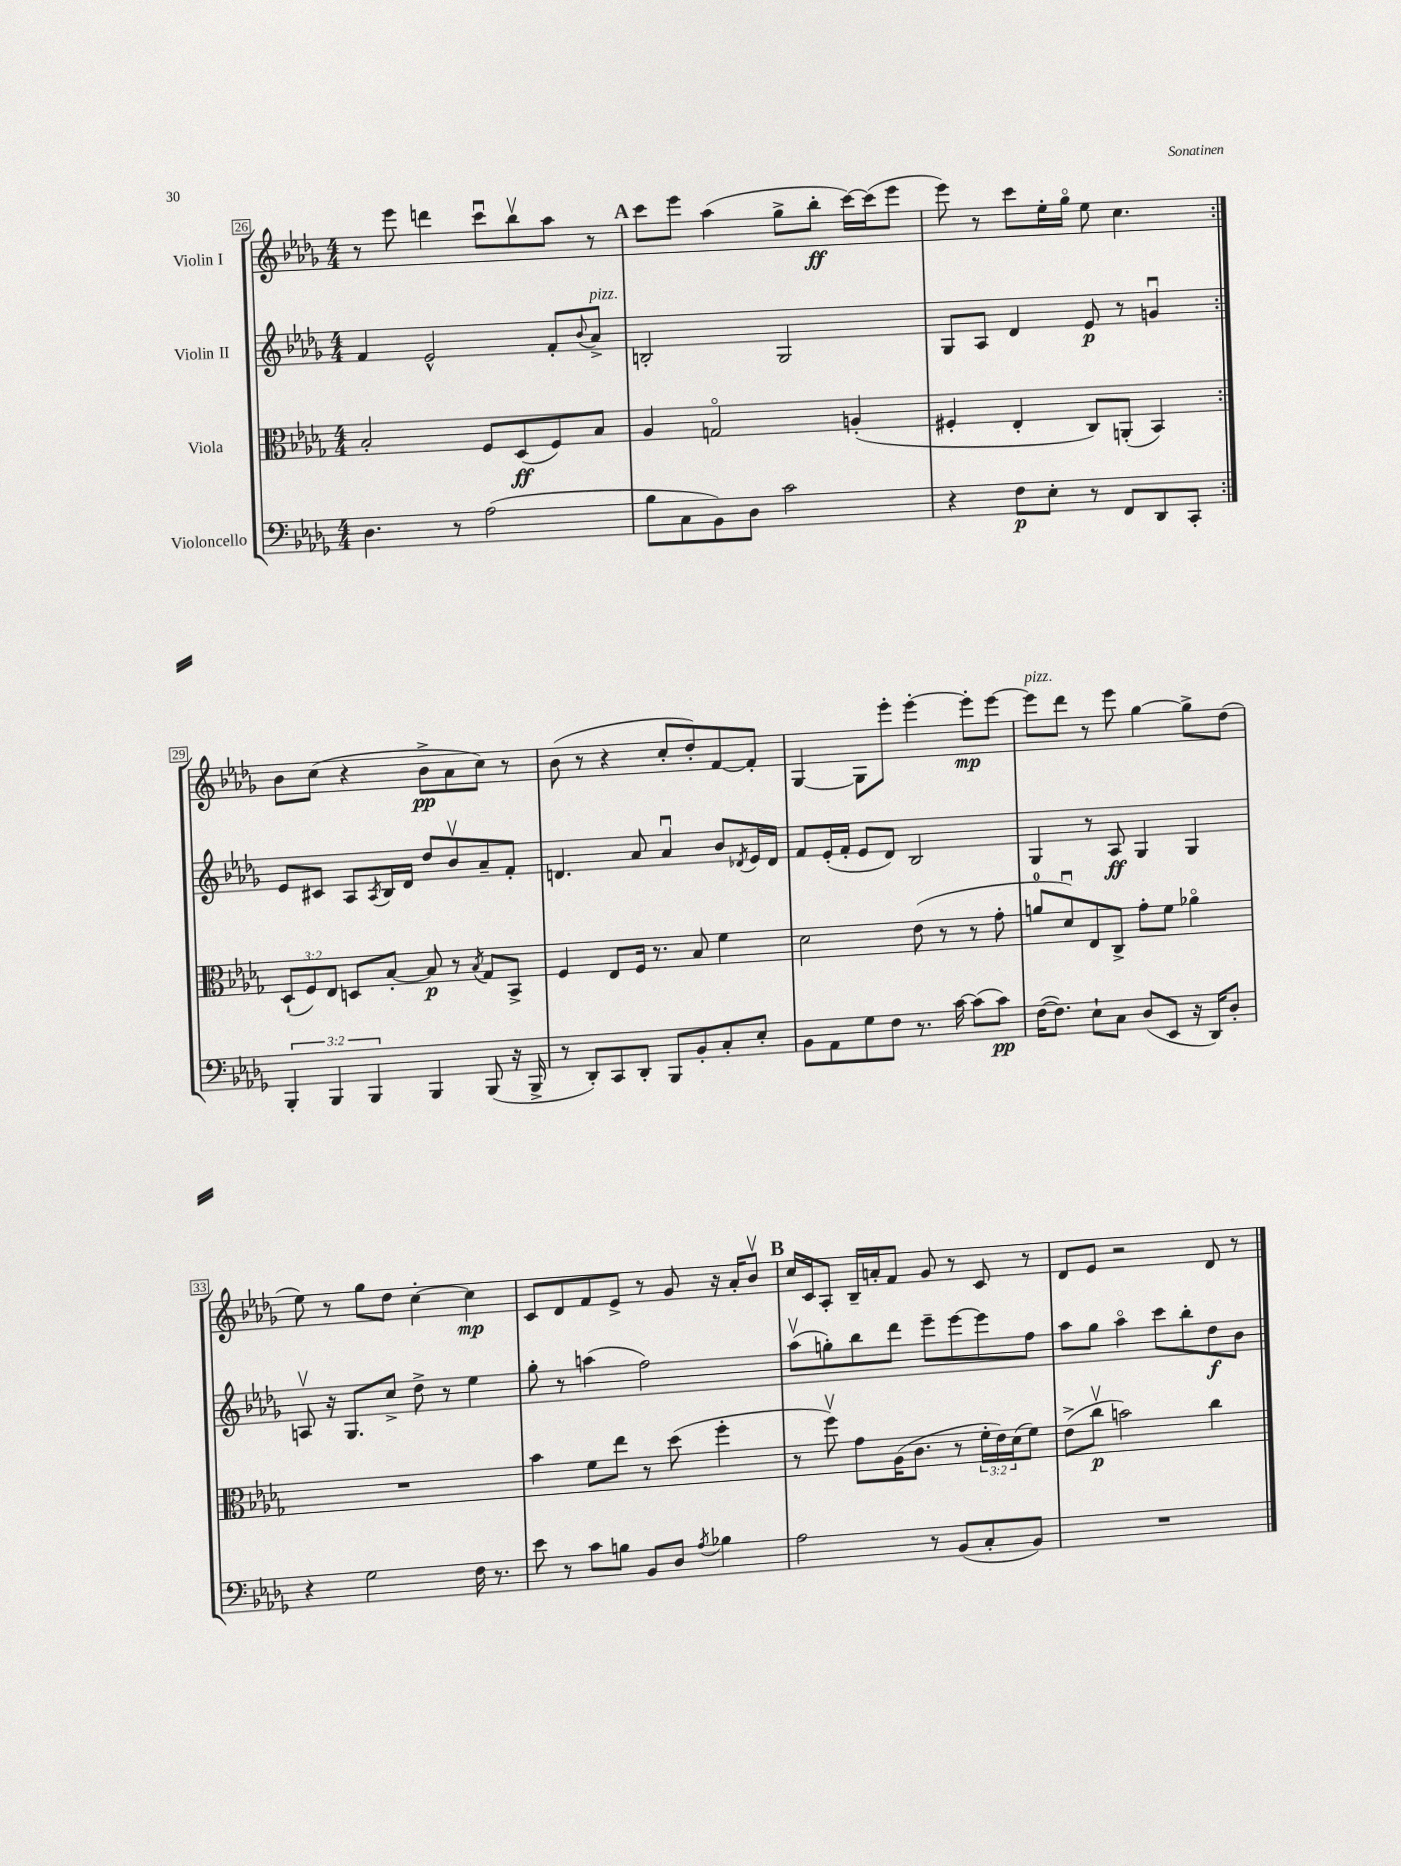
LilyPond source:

<<
\new StaffGroup <<
\new Staff = "s0" \with { instrumentName = "Violin I" } {
    \clef treble \key des \major \numericTimeSignature \time 4/4
    \repeat volta 2 { r8 ees'''8 d'''4 c'''8\downbow bes''8\upbow aes''8 r8 |
    \mark \markup { \bold "A" } c'''8 ees'''8 aes''4( ges''8-> bes''8-.\ff c'''16~) c'''16( ees'''8 |
    ees'''8) r8 c'''8 ees''16-. ges''16\flageolet ees''8 c''4. | }
    bes'8 c''8( r4 bes'8->\pp aes'8 c''8) r8 |
    bes'8( r8 r4 c''8-. des''8-.) f'8~ f'8-. |
    ges4~ ges8 ees'''8-. ees'''4~-. ees'''8-.\mp ees'''8~ |
    ees'''8^\markup { \italic "pizz." } des'''8 r8 ees'''8 ges''4~ ges''8-> des''8( |
    ees''8) r8 ges''8 des''8 c''4~-. c''4\mp |
    c'8 des'8 f'8 ees'8-> r8 ges'8 r16 aes'16-. bes'8\upbow |
    \mark \markup { \bold "B" } c''16 c'16 aes8-. bes16-- a'16-. f'8 ges'8 r8 c'8 r8 |
    des'8 ees'8 r2 des'8 r8 \bar "|." |
}
\new Staff = "s1" \with { instrumentName = "Violin II" } {
    \clef treble \key des \major \numericTimeSignature \time 4/4
    \repeat volta 2 { f'4 ees'2-^ f'8-. \appoggiatura { bes'8 } aes'8->^\markup { \italic "pizz." } |
    \mark \markup { \bold "A" } b2-. ges2 |
    ges8 aes8 des'4 ees'8\p r8 g'4\downbow | }
    ees'8 cis'8 aes8 \acciaccatura { aes8 } bes16 des'16 des''8 bes'8\upbow aes'8-- f'8-. |
    d'4. aes'8 aes'4\downbow bes'8 \acciaccatura { des'8 } ees'16 des'16 |
    f'8 ees'16-.( f'16-. ees'8 des'8) bes2 |
    ges4 r8 aes8\ff ges4 ges4 |
    a8\upbow r16 ges8. c''8-> des''8-> r8 ees''4 |
    ges''8-. r8 a''4( f''2) |
    \mark \markup { \bold "B" } aes''8\upbow( g''8-.) bes''8 des'''8 ees'''8-- ees'''8~ ees'''8 f''8 |
    aes''8 ges''8 aes''4\flageolet c'''8 bes''8-. des''8\f bes'8 \bar "|." |
}
\new Staff = "s2" \with { instrumentName = "Viola" } {
    \clef alto \key des \major \numericTimeSignature \time 4/4 \override Staff.TupletNumber.text = #tuplet-number::calc-fraction-text
    \repeat volta 2 { bes2-. f8 des8\ff( f8) bes8 |
    \mark \markup { \bold "A" } aes4 g2\flageolet a4-.( |
    fis4-. ees4-. c8) a,8-.( bes,4) | }
    \tuplet 3/2 { des8-!( f8) ees8 } d8 bes8~-. bes8\p r8 \acciaccatura { bes8 } ges8 bes,8-> |
    f4 ees8 f16 r8. bes8 f'4 |
    des'2 ees'8( r8 r8 ges'8-. |
    a'8-0 des'8\downbow) ees8 c8-> ges'8-. f'8 aes'4\flageolet |
    R1 |
    bes'4 f'8 ees''8 r8 des''8( f''4-. |
    \mark \markup { \bold "B" } r8 f''8\upbow) ges'8 aes16( c'8. r8 \tuplet 3/2 { f'16-. ees'16) des'16( } f'8) |
    ees'8->( c''8\upbow\p b'2) c''4 \bar "|." |
}
\new Staff = "s3" \with { instrumentName = "Violoncello" } {
    \clef bass \key des \major \numericTimeSignature \time 4/4 \override Staff.TupletNumber.text = #tuplet-number::calc-fraction-text
    \repeat volta 2 { des4. r8 aes2( |
    \mark \markup { \bold "A" } bes8 c8 bes,8) des8 c'2 |
    r4 f8\p ees8-. r8 f,8 des,8 c,8-. | }
    \tuplet 3/2 { bes,,4-. bes,,4 bes,,4 } bes,,4 bes,,8( r16 bes,,16-> |
    r8 des,8-.) c,8 des,8-. bes,,8 bes,8-. c8-. ees8-. |
    bes,8 aes,8 ges8 f8 r8. c'16~ c'8( c'8\pp) |
    f16~( f8.) ees8-! c8 des8( ees,8 r16 des,16) des8-. |
    r4 ges2 f16 r8. |
    ees'8 r8 c'8 b8 bes,8 des8 \acciaccatura { aes8 } bes4 |
    \mark \markup { \bold "B" } aes2 r8 bes,8( c8-. bes,8) |
    R1 \bar "|." |
}
>>
>>
\layout { \context { \Score currentBarNumber = #26 \override BarNumber.stencil = #(make-stencil-boxer 0.1 0.3 ly:text-interface::print) } }
